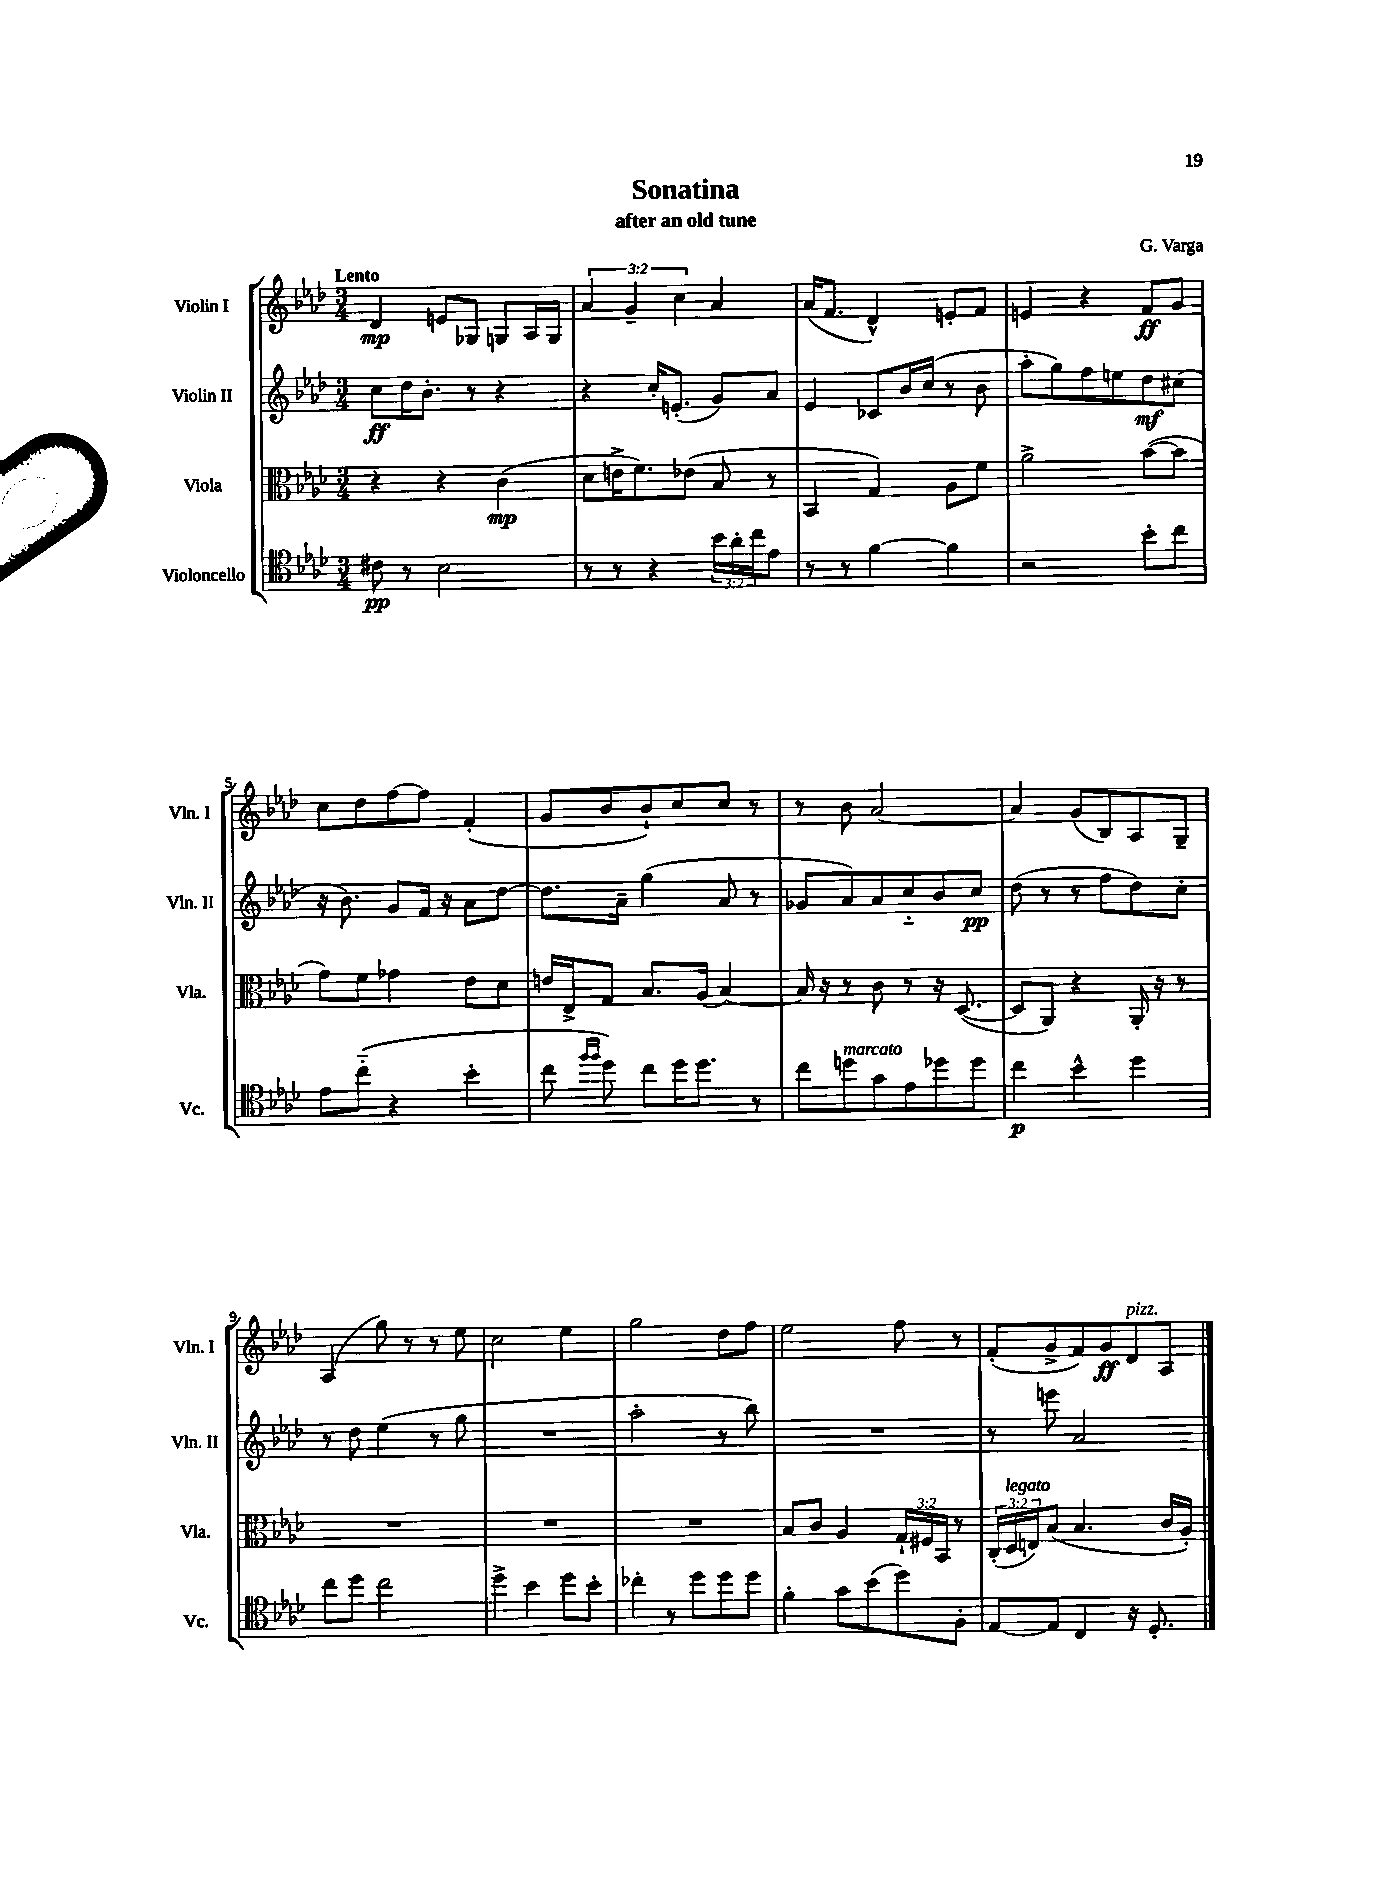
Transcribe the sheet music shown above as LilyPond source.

\header { title = "Sonatina" composer = "G. Varga" subtitle = "after an old tune" }
<<
\new StaffGroup <<
\new Staff = "s0" \with { instrumentName = "Violin I" shortInstrumentName = "Vln. I" } {
    \clef treble \key aes \major \numericTimeSignature \time 3/4 \override Staff.TupletNumber.text = #tuplet-number::calc-fraction-text \tempo "Lento"
    des'4\mp e'8 ges8 g8 aes16 g16 |
    \tuplet 3/2 { aes'4 g'4-- c''4 } aes'4 |
    aes'16( f'8. des'4-^) e'8-. f'8 |
    e'4 r4 f'8\ff g'8 |
    c''8 des''8 f''8~ f''8 f'4-.( |
    g'8 bes'8 bes'8-!) c''8 c''8 r8 |
    r8 bes'8 aes'2~ |
    aes'4 g'8( bes8) aes8 g8-- |
    aes4( g''8) r8 r8 ees''8 |
    c''2 ees''4 |
    g''2 des''8 f''8 |
    ees''2 f''8 r8 |
    f'8-.( g'8-> f'8) g'8\ff des'8^\markup { \italic "pizz." } aes8 \bar "|." |
}
\new Staff = "s1" \with { instrumentName = "Violin II" shortInstrumentName = "Vln. II" } {
    \clef treble \key aes \major \numericTimeSignature \time 3/4
    c''8\ff des''16 bes'8.-. r8 r4 |
    r4 c''16-. e'8.-.( g'8) aes'8 |
    ees'4 ces'8 bes'16 c''16( r8 bes'8 |
    aes''8-. g''8) f''8 e''8 des''8\mf cis''8( |
    r16 bes'8.) g'8 f'16 r16 aes'8 des''8~ |
    des''8. aes'16-- g''4( aes'8 r8 |
    ges'8 aes'8) aes'8 c''8-_ bes'8 c''8\pp |
    des''8( r8 r8 f''8 des''8) c''8-. |
    r8 des''8 ees''4( r8 g''8 |
    R2. |
    aes''2-. r8 bes''8) |
    R2. |
    r8 e'''8 aes'2 \bar "|." |
}
\new Staff = "s2" \with { instrumentName = "Viola" shortInstrumentName = "Vla." } {
    \clef alto \key aes \major \numericTimeSignature \time 3/4 \override Staff.TupletNumber.text = #tuplet-number::calc-fraction-text
    r4 r4 c'4\mp( |
    des'8 e'16-> f'8.) ees'8( bes8 r8 |
    bes,4 g4) aes8 f'8 |
    aes'2-> bes'8~( bes'8 |
    g'8) f'8 ges'4 ees'8 des'8 |
    e'16 ees16-> g8 bes8. aes16( bes4~) |
    bes16 r16 r8 c'8 r8 r16 des8.~( |
    des8 aes,8) r4 aes,16-. r16 r8 |
    R2. |
    R2. |
    R2. |
    bes8 c'8 aes4 \tuplet 3/2 { g16-! fis16 bes,16 } r8 |
    \tuplet 3/2 { c16-.( des16^\markup { \italic "legato" } e16) } bes8( bes4. c'16 aes16-.) \bar "|." |
}
\new Staff = "s3" \with { instrumentName = "Violoncello" shortInstrumentName = "Vc." } {
    \clef tenor \key aes \major \numericTimeSignature \time 3/4 \override Staff.TupletNumber.text = #tuplet-number::calc-fraction-text
    cis'8\pp r8 bes2 |
    r8 r8 r4 \tuplet 3/2 { bes'16 aes'16-. c''16 } ees'8 |
    r8 r8 f'4~ f'4 |
    r2 bes'8-. c''8 |
    ees'8 c''8-_( r4 bes'4-. |
    c''8 \grace { f''16 f''16 } des''8) c''8 des''16 des''8. r8 |
    c''8 d''8^\markup { \italic "marcato" } g'8 ees'8 des''8 des''8 |
    c''4\p bes'4-^ des''4 |
    c''8 des''8 c''2 |
    des''4-> bes'4 des''8 bes'8-. |
    ces''4-. r8 des''8 des''8 des''8 |
    f'4-. g'8 bes'8( des''8) f8-. |
    ees8~ ees8 c4 r16 des8.-. \bar "|." |
}
>>
>>
